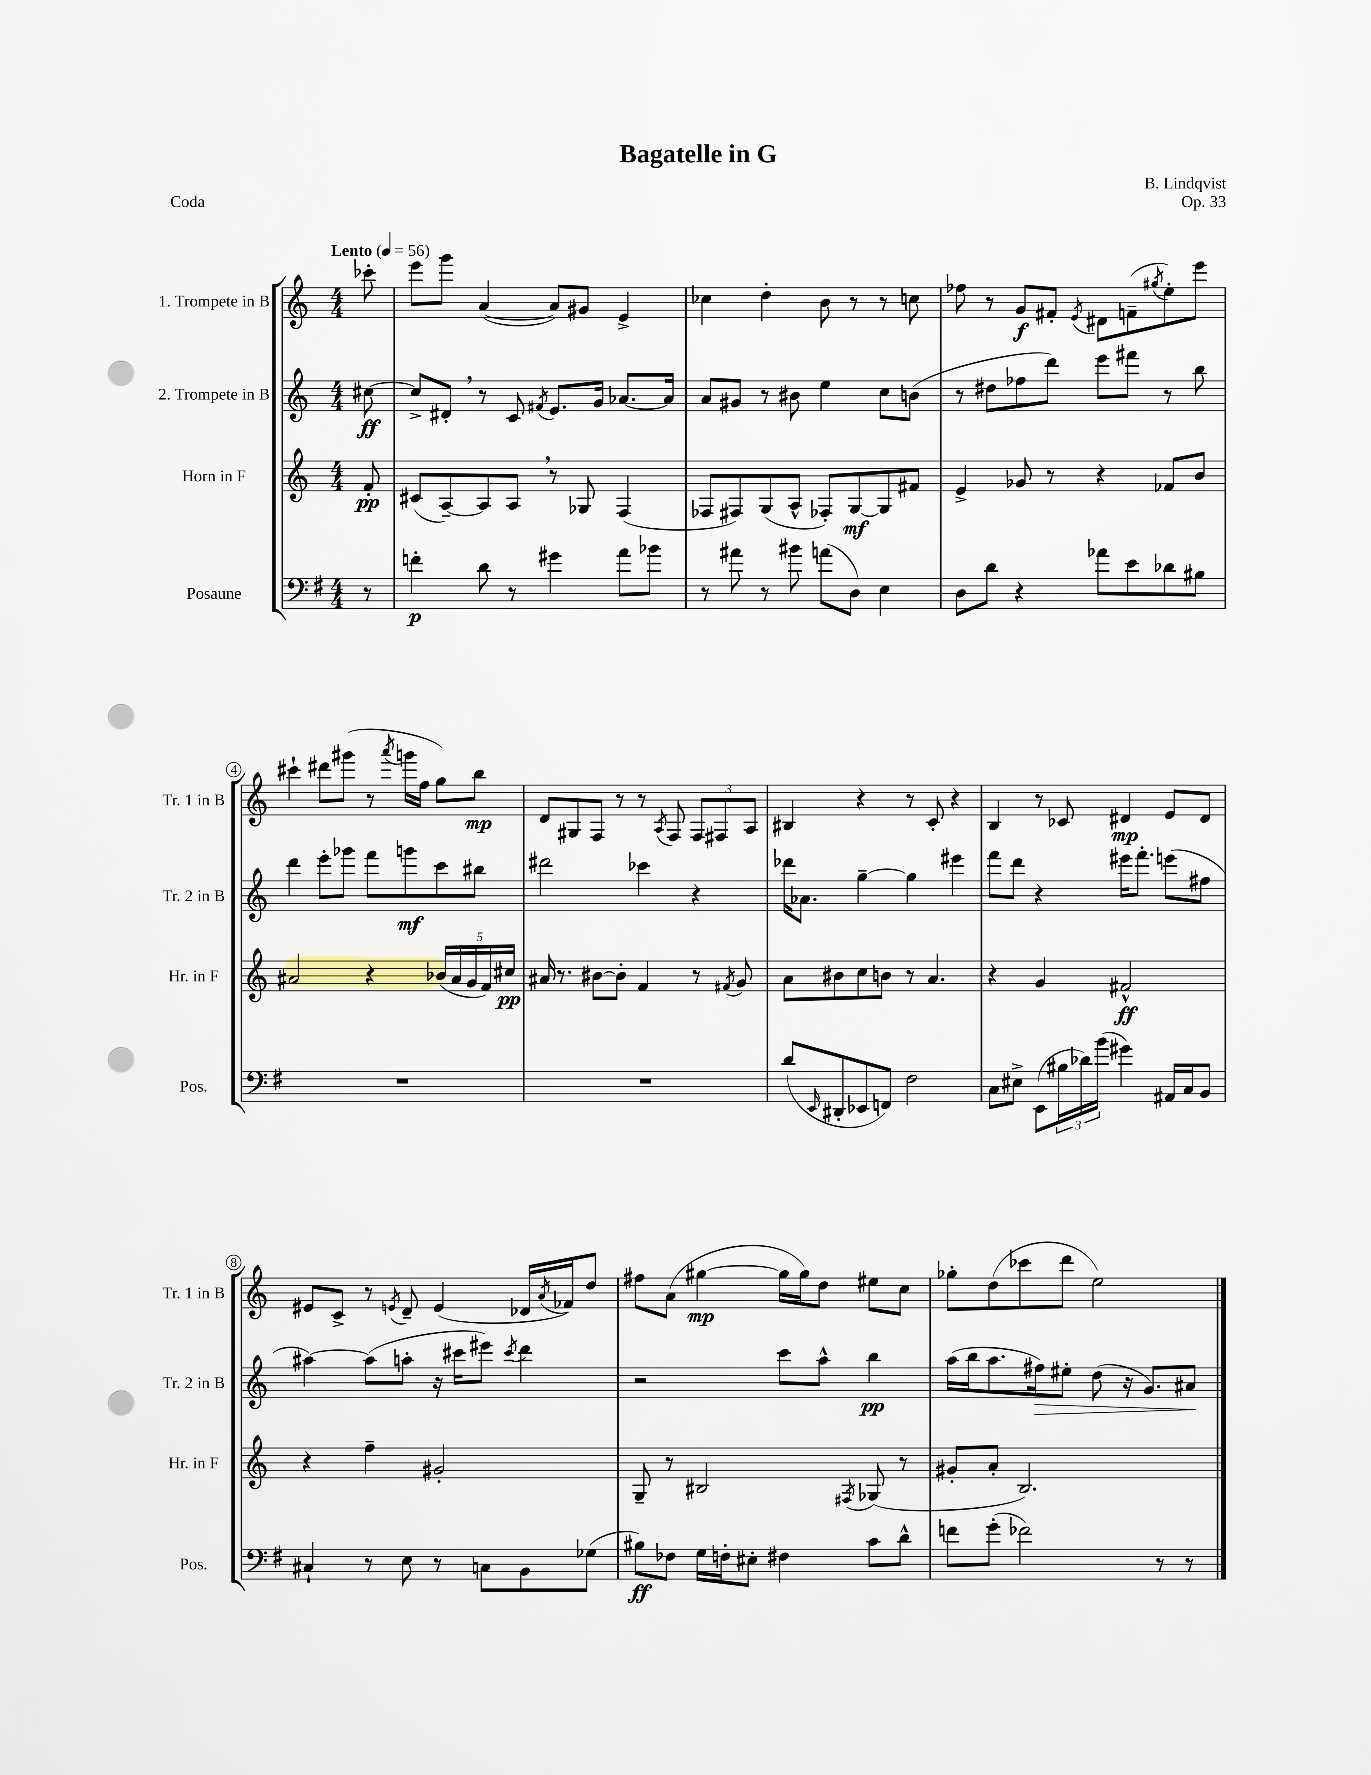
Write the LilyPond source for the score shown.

\header { title = "Bagatelle in G" composer = "B. Lindqvist" opus = "Op. 33" piece = "Coda" }
<<
\new StaffGroup <<
\new Staff = "s0" \with { instrumentName = "1. Trompete in B" shortInstrumentName = "Tr. 1 in B" } {
    \clef treble \key c \major \numericTimeSignature \time 4/4 \partial 8 \tempo "Lento" 4 = 56
    ces'''8-. |
    e'''8 g'''8 a'4~( a'8) gis'8 e'4-> |
    ces''4 d''4-. b'8 r8 r8 c''8 |
    fes''8 r8 g'8\f fis'8-. \acciaccatura { e'8 } dis'8 f'8--( \acciaccatura { gis''8 } e''8-.) e'''8 |
    cis'''4-! dis'''8 gis'''8( r8 \acciaccatura { a'''8 } g'''16 f''16 g''8) b''8\mp |
    d'8 gis8 f8 r8 r8 \acciaccatura { a8 } f8 \tuplet 3/2 { f8 fis8 a8 } |
    bis4 r4 r8 c'8-. r4 |
    b4 r8 ces'8 dis'4\mp e'8 dis'8 |
    eis'8 c'8-> r8 \acciaccatura { e'8 } d'8-- e'4( des'16 \acciaccatura { a'8 } fes'16) d''8 |
    fis''8 a'8( gis''4~\mp gis''16 gis''16) d''8 eis''8 c''8 |
    ges''8-. d''8( ces'''8 d'''8 e''2) \bar "|." |
}
\new Staff = "s1" \with { instrumentName = "2. Trompete in B" shortInstrumentName = "Tr. 2 in B" } {
    \clef treble \key c \major \numericTimeSignature \time 4/4 \partial 8
    cis''8~\ff |
    cis''8-> dis'8-. \breathe r8 c'8 \acciaccatura { fis'8 } e'8. g'16 aes'8.~ aes'16 |
    a'8 gis'8 r8 bis'8 e''4 c''8 b'8( |
    r8 dis''8 fes''8 d'''8) e'''8 fis'''8 r8 b''8 |
    d'''4 e'''8-. ges'''8 f'''8 g'''8\mf c'''8 bis''8 |
    dis'''2 ces'''4 r4 |
    des'''16 aes'8. g''4~-- g''4 eis'''4 |
    f'''8 d'''8 r4 eis'''16 f'''8.-. e'''8( fis''8 |
    ais''4~) ais''8( a''8-. r16 cis'''16 eis'''8) \acciaccatura { cis'''8 } d'''4 |
    r2 c'''8 a''8-^ b''4\pp |
    a''16( b''16 a''8. fis''16\>) eis''8-. d''8( r16 g'8.) ais'8\! \bar "|." |
}
\new Staff = "s2" \with { instrumentName = "Horn in F" shortInstrumentName = "Hr. in F" } {
    \clef treble \key c \major \numericTimeSignature \time 4/4 \partial 8
    f'8-.\pp |
    cis'8( a8~--) a8 a8 \breathe r8 ges8 f4( |
    fes8 fis8) g8( a8-^ fes8-.) g8~\mf g8 fis'8 |
    e'4-> ges'8 r8 r4 fes'8 b'8 |
    ais'2 r4 \tuplet 5/4 { bes'16( ais'16 g'16 f'16) cis''16\pp } |
    ais'16 r8. bis'8~ bis'8-. f'4 r8 \acciaccatura { fis'8 } g'8 |
    a'8 bis'8 c''8 b'8 r8 a'4. |
    r4 g'4 fis'2-^\ff |
    r4 f''4-- gis'2-. |
    g8-- r8 bis2 \acciaccatura { fis8 } ges8( r8 |
    gis'8-. a'8-. b2.) \bar "|." |
}
\new Staff = "s3" \with { instrumentName = "Posaune" shortInstrumentName = "Pos." } {
    \clef bass \key g \major \numericTimeSignature \time 4/4 \partial 8
    r8 |
    f'4-.\p d'8 r8 gis'4 a'8 bes'8 |
    r8 ais'8 r8 bis'8 a'8( d8) e4 |
    d8 d'8 r4 aes'8 e'8 des'8 bis8 |
    R1 |
    R1 |
    d'8( \grace { e,16 } dis,8-. ees,8 f,8) fis2 |
    c8 eis8-> e,8( \tuplet 3/2 { bis16 des'16) b'16( } gis'4) ais,16 c16 b,8 |
    cis4-! r8 e8 r8 c8 b,8 ges8( |
    bis8\ff) fes8 g16 f16-. eis8-. fis4 c'8 d'8-^ |
    f'8 g'8-.( fes'2) r8 r8 \bar "|." |
}
>>
>>
\layout { \context { \Score \override BarNumber.stencil = #(make-stencil-circler 0.1 0.3 ly:text-interface::print) } }
